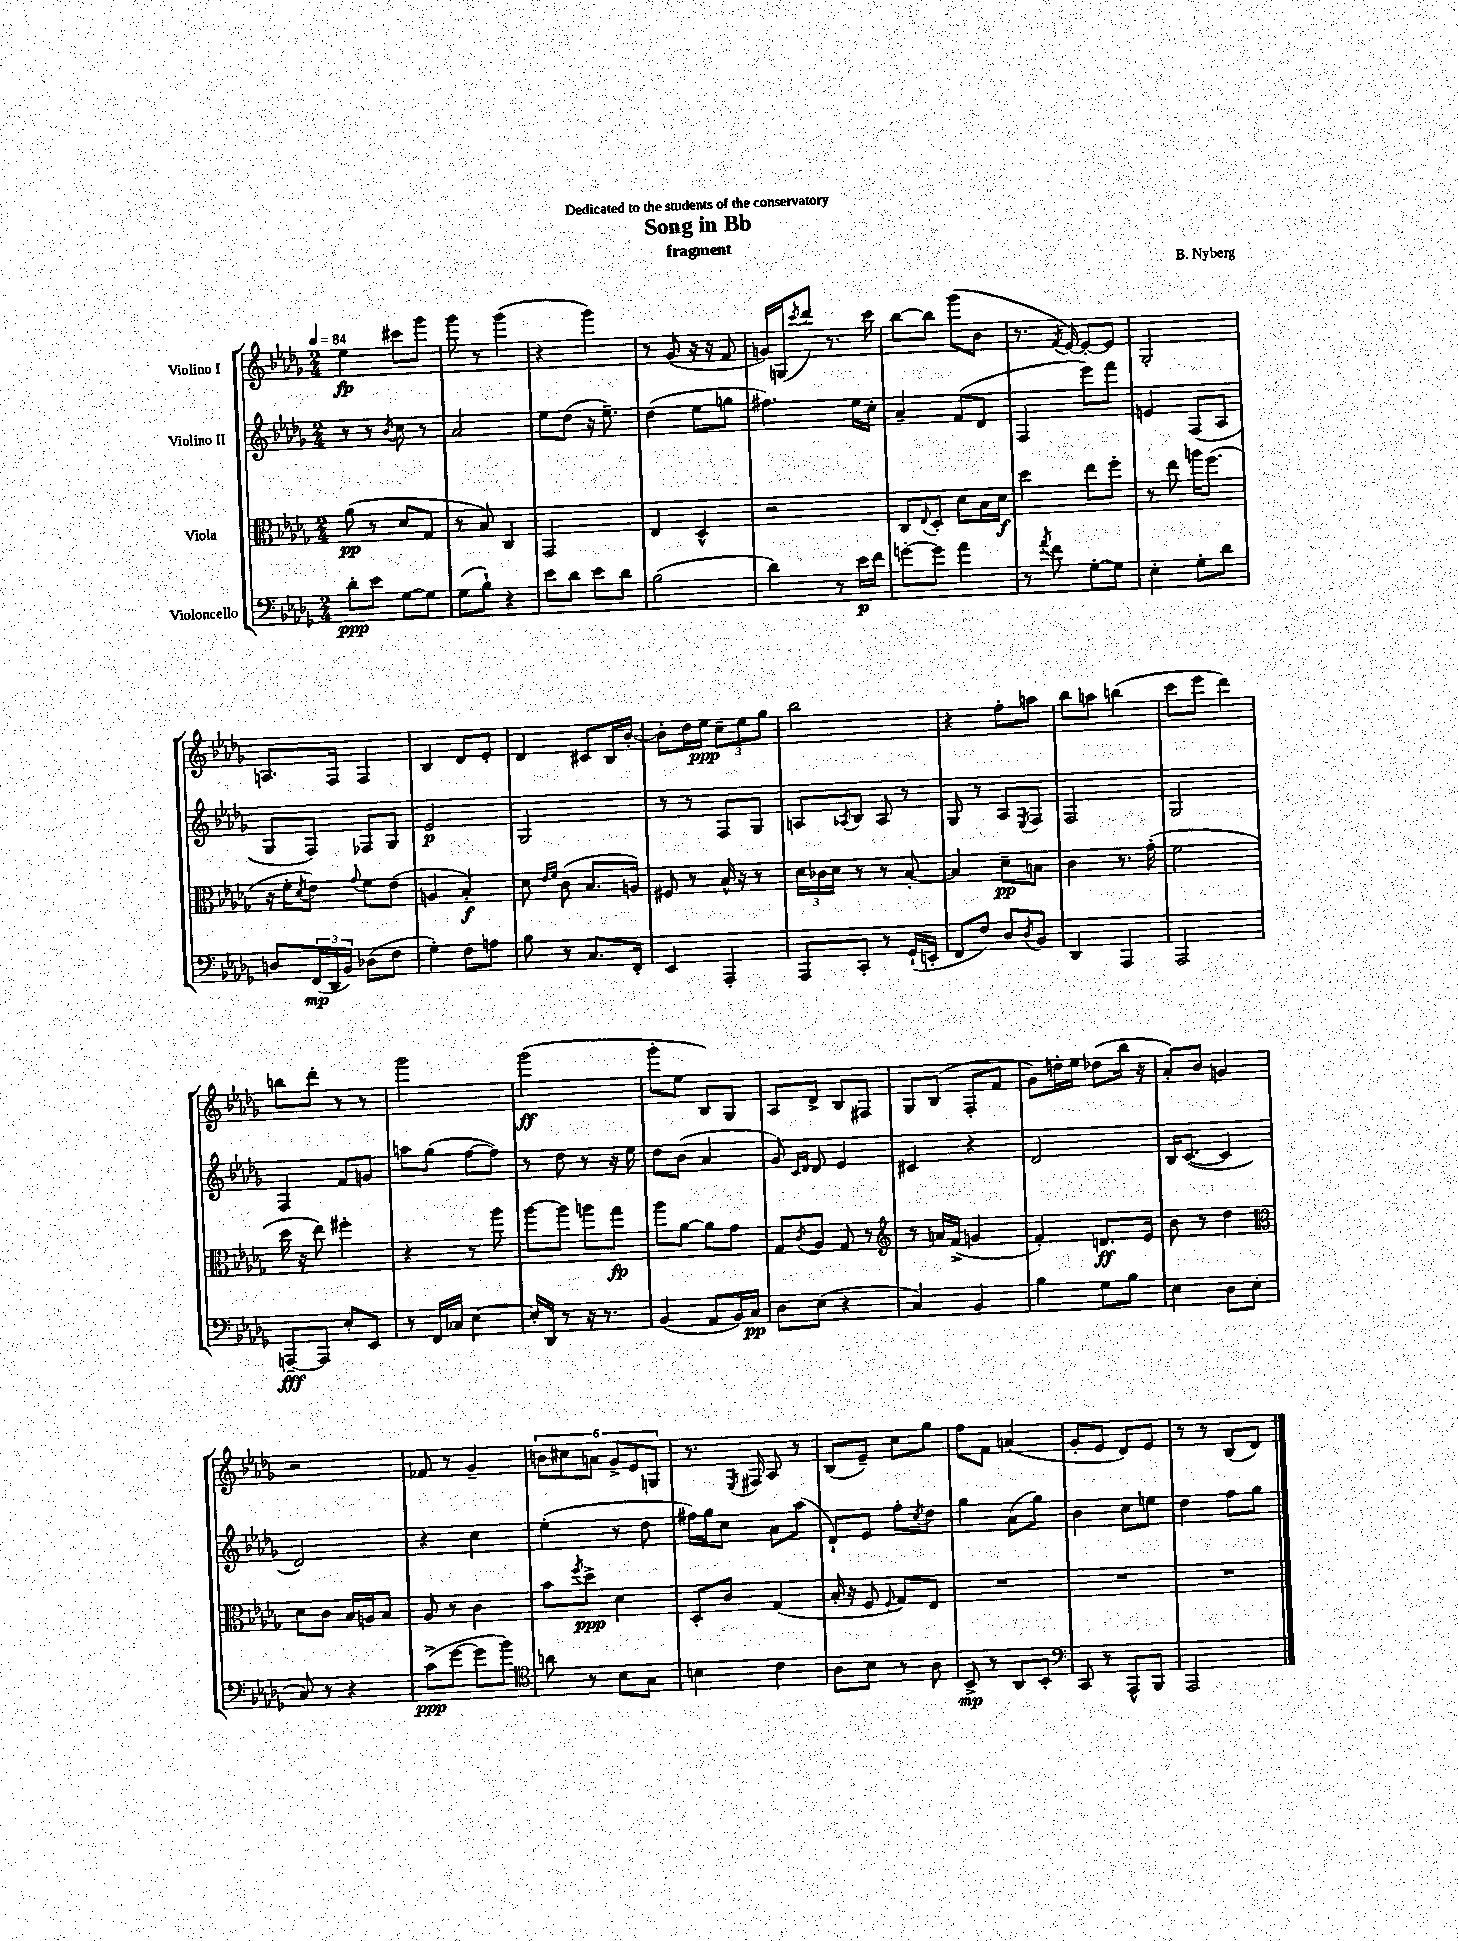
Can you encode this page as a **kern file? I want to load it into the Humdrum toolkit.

**kern	**kern	**kern	**kern
*staff4	*staff3	*staff2	*staff1
*clefF4	*clefC3	*clefG2	*clefG2
*k[b-e-a-d-g-]	*k[b-e-a-d-g-]	*k[b-e-a-d-g-]	*k[b-e-a-d-g-]
*M2/4	*M2/4	*M2/4	*M2/4
*MM84	*MM84	*MM84	*MM84
8d-'\L	(8a-\	8r	4ee-\
8e-\J	8r	8r	.
.	.	8qb-/	.
[8G-\L	8d-/L	8cc\	8ccc#\L
8G-\]J	8G-/J	8r	8ggg-\J
=	=	=	=
(8G-\L	8r	2a-/	8ggg-\
8B-`\J)	8B-/)	.	8r
4r	4C/	.	(4ggg-\
=	=	=	=
8e-\L	2GG-/	8ee-\L	4r
8d-\J	.	(8dd-\J	.
8e-\L	.	16r	4ggg-\)
.	.	8.ee-~\)	.
8d-\J	.	.	.
=	=	=	=
(2B-\	4E-/	(4dd-\	8r
.	.	.	(8g-/
.	4D-^^/	8ee-\L	16r
.	.	.	16r
.	.	8gg\J	8f/
=	=	=	=
4d-\)	2r	4.ff#\)	16g/LL)
.	.	.	(16G/J
.	.	.	8qccc/
.	.	.	8ddd-/J)
8r	.	.	8.r
16e-\LL	.	16ee-\LL	.
16f\JJ	.	16cc'\JJ	16ccc\
=	=	=	=
[8g'\L	8C/L	4a-~/	[8bb-\L
.	8qqE-/	.	.
8g\]J	8D-'/J	.	8bb-\]J
4a-\	8d-\L	(8f/L	(8ggg-\L
.	16B-\L	8d-/J	8b-\J
.	16d-\JJ	.	.
=	=	=	=
8r	4dd-\	4F/	8.r
8qa-/	.	.	.
8f\	.	.	.
.	.	.	8qf/
.	.	.	[16e-/)
[8G-'\L	8ee-\L	8eee-\L)	8e-'/_L
8G-\]J	8ff'\J	8fff\J	8e-/]J
=	=	=	=
4E-'\	8r	4e/	2G-'/
.	8ee-\	.	.
8G-'\L	16aa\LK	(8F/L	.
.	(8.ff\J	.	.
8d-\J	.	8A-/J	.
=	=	=	=
8D/L	16r	8G-/L	8.A/L
.	16f'\LK	.	.
.	8qd-/	.	.
(24FF/L	8e-\J)	8F/J)	.
24DD-/	.	.	.
.	.	.	16F/Jk
24BB-/JJ)	.	.	.
.	8qqg-/	.	.
(8D-\L	8f\L	8F-/L	4F/
8F\J	(8e-\J	8G-/J	.
=	=	=	=
4G-'\)	4A/	2e-/	4B-/
8F\L	4B-'/)	.	8d-/L
8A\J	.	.	8e-'/J
=	=	=	=
8B-\	8d-\	2G-/	4d-/
.	16qqe-/LL	.	.
.	16qqf/JJ	.	.
8r	(8c\	.	.
8.C/L	8.B-/L	.	8c#/L
.	.	.	16B-/L
16FF'/Jk	16A/Jk)	.	[16b-'/JJ
=	=	=	=
4EE-/	8F#/	8r	8b-'\]L
.	8r	8r	16dd-\L
.	.	.	16ee-\JJ
4AAA-'/	16B-^^/	8F/L	12cc~\L
.	16r	.	.
.	.	.	12ee-\
.	8r	8G-/J	.
.	.	.	12gg-\J
=	=	=	=
8AAA-/L	24d-\LL	8A/L	2bb-\
.	24c-\	.	.
.	24d-\JJ	.	.
.	.	8qA-/	.
8CC'/J	8r	8B-/J	.
8r	8r	8A-/	.
(16GG-`/LL	[8B-'/	8r	.
16EE'/JJ	.	.	.
=	=	=	=
8FF/L	4B-/]	8G-/	4r
8F/J)	.	8r	.
8D-/L	8d-~\L	8A-/L	8ff'\L
8qD-/	.	8qE-/	.
8BB-/J	8B\J	8F/J	8aa\J
=	=	=	=
4DD-/	4c\	2F/	8bb-\L
.	.	.	8aa\J
4AAA-/	8.r	.	(4bb\
.	(16g-'\	.	.
=	=	=	=
2AAA-/	2f\	2G-/	8ccc\L
.	.	.	8eee-\J
.	.	.	4ddd-\)
=	=	=	=
[8AAA~/L	16dd-\	4F/	8bb\L
.	16r	.	.
8AAA/]J	8ee-\)	.	8ddd-'\J
8E-'/L	4ff#'\	8f/L	8r
8EE-/J	.	8g/J	8r
=	=	=	=
8r	4r	8aa\L	2ggg-\
16FF/LL	.	(8gg-\J	.
16C-/JJ	.	.	.
[4E-\	8r	[8ff\L	.
.	8aa-\	8ff\]J)	.
=	=	=	=
16E-'/]LL	[8aa-\L	8r	(2ggg-\
16DD-/JJ	.	.	.
8r	8aa-\]J	8dd-\	.
16r	8aa\L	8r	.
8.r	.	.	.
.	8gg-\J	16r	.
.	.	16ee-\	.
=	=	=	=
(4BB-/	8aa-\L	8dd-\L	8ggg-'\L
.	[8a-\J	(8b-\J	8ee-\J
8AA-/L	8a-\]L	4a-/	8B-/L)
16BB-/L)	8g-\J	.	8G-/J
16C/JJ	.	.	.
=	=	=	=
8D-\L	8G-/L	8g-/)	8A-/L
.	.	16qqc/LL	.
.	8qc/	16qqd-/JJ	.
(8E-\J	8A-/J	8d-/	8d-^/J
4r	8G-/	4e-/	8B-/L
.	8r	.	8F#/J
=	=	=	=
*	*clefG2	*	*
4C/)	8r	4c#/	8G-/L
.	16a/LL	.	(8B-/J
.	(16f^/JJ	.	.
4BB-/	4g/	4r	8F'/L
.	.	.	8f/J
=	=	=	=
4B-\	4f'/)	2d-/	8g-\L)
.	.	.	16dd'\L
.	.	.	16ee-\JJ
8G-\L	8.d/L	.	(8dd-\L
8B-\J	.	.	16bb-\Jk
.	16e-/Jk	.	16r
=	=	=	=
4E-\	8b-\	16B-/LK	8a-'/L)
.	.	([8.c/J	.
.	8r	.	8b-/J
8D-\L	4dd-\	4c/]	4g/
(8E-\J	.	.	.
=	=	=	=
*	*clefC3	*	*
8C/)	8d-\L	2d-/)	2r
8r	8c\J	.	.
4r	16B-/LL	.	.
.	16A/J	.	.
.	8B-/J	.	.
=	=	=	=
(8c^\L	8A-/	4r	8f-/
[8g-\J	8r	.	8r
8g-\]L	4c\	4cc\	4g-~/
8b-\J)	.	.	.
=	=	=	=
*clefC4	*	*	*
8a\	8b-\L	(4ee-'\	12b\L
.	.	.	12cc#\
.	8qff/	.	.
8r	8dd-^\J	.	.
.	.	.	12a\J
8B-\L	4d-\	8r	12g-^/L
.	.	.	12e-/
8G-\J	.	8dd-\	.
.	.	.	12G/J
=	=	=	=
4B\	8D-'/L	16ff#\LL)	8.r
.	.	16gg-\J	.
.	8c/J	8cc\J	.
.	.	.	8qE-/
.	.	.	16F#/
4c\	(4G-/	8a-\L	8A-/
.	.	(8aa-\J	8r
=	=	=	=
8A-\L	16B-'/	8d-`/L)	(8B-/L
.	16r	.	.
8B-\J	8F/	8e-/J	8e-~/J)
.	8qqF/	.	.
8r	8G-/L)	8ff'\L	8cc\L
.	.	8qcc/	.
8A-\	8E-/J	8dd-\J	8gg-\J
=	=	=	=
8BB-^/	2r	4gg-\	8ff\L
8r	.	.	8f\J
8AA-/L	.	(8a-\L	(4a/
8BB-'/J	.	8gg-\J)	.
=	=	=	=
*clefF4	*	*	*
8CC/	2r	4b-\	8g-'/L
8r	.	.	8e-/J
8AAA-^^/L	.	8cc\L	8d-/L)
8BBB-/J	.	8ee\J	8e-/J
=	=	=	=
2AAA-/	2r	4dd-\	8r
.	.	.	8r
.	.	8ff\L	(8B-/L
.	.	8gg-\J	8d-/J)
==	==	==	==
*-	*-	*-	*-
